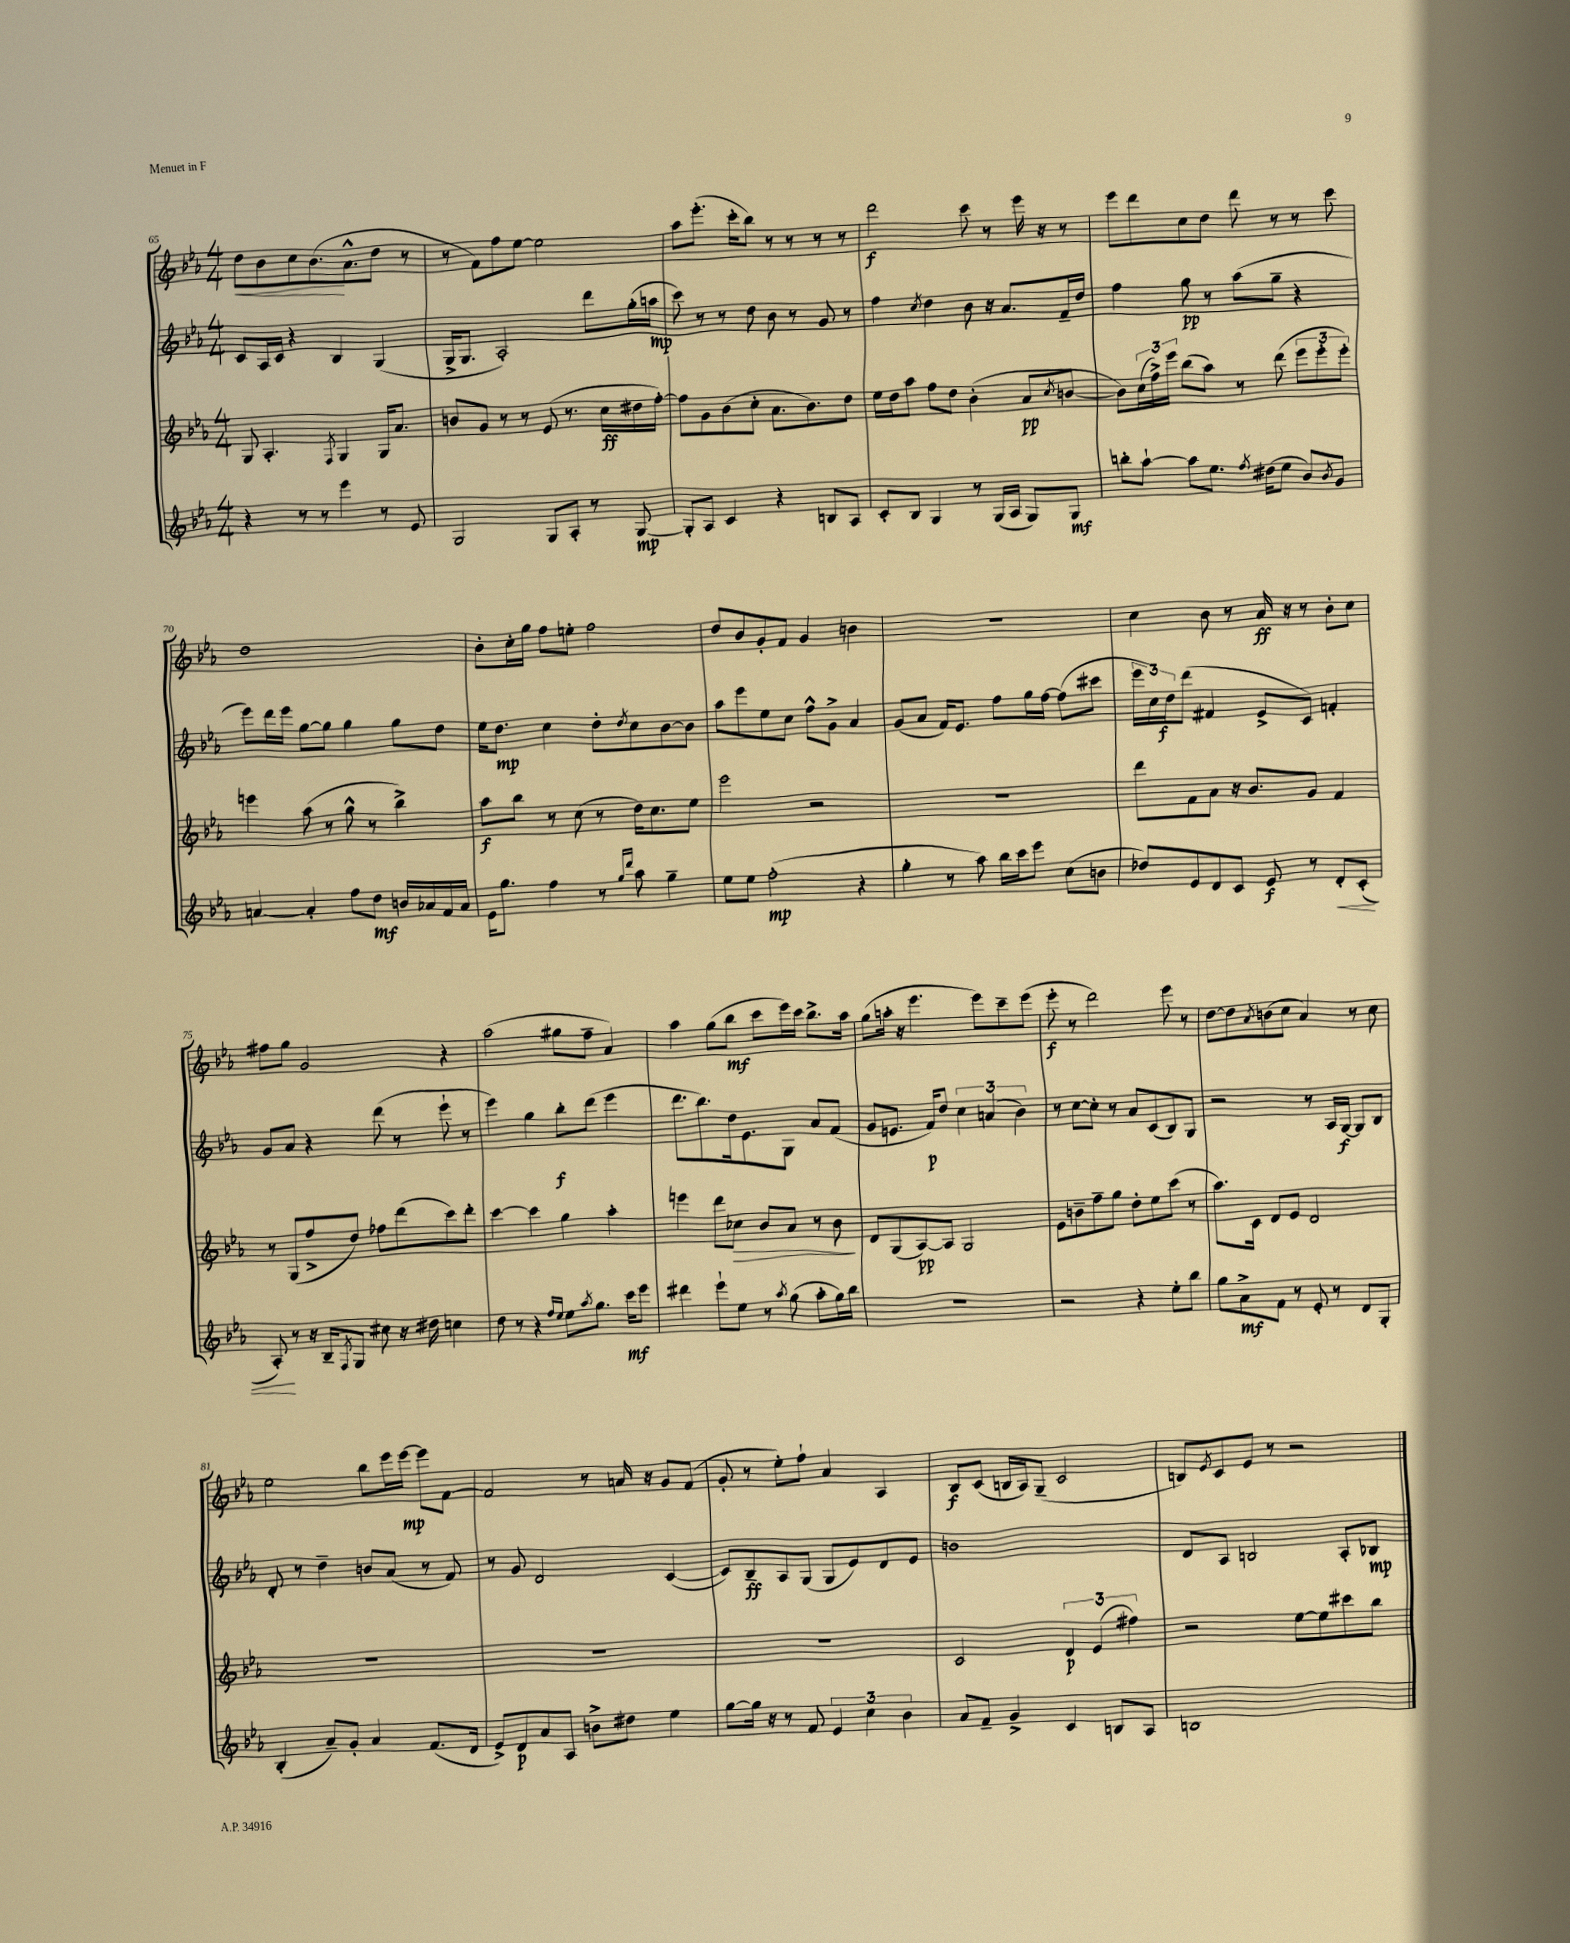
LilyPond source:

<<
\new StaffGroup <<
\new Staff = "s0" {
    \clef treble \key ees \major \numericTimeSignature \time 4/4
    d''8\< bes'8 c''8 bes'8.\!( aes'8.-^ d''8 r8 |
    r8 f'8) f''8 ees''8~ ees''2 |
    aes''8 ees'''8.-.( c'''16-. bes''8) r8 r8 r8 r8 |
    d'''2\f c'''8 r8 ees'''16 r16 r8 |
    ees'''8 d'''8 c''8 d''8 d'''8 r8 r8 c'''8 |
    d''1 |
    bes'8-. c''16-. g''16 f''8 e''8-. f''2 |
    d''8 bes'8 g'8-. f'8 g'4 b'4 |
    R1 |
    c''4 bes'8 r8 aes'16\ff r16 r8 bes'8-. c''8 |
    fis''8 g''8 g'2 r4 |
    aes''2( gis''8 f''8-- aes'4) |
    aes''4 g''8( bes''8\mf c'''8 ees'''16) c'''16 bes''8.-> aes''16 |
    g''8( a''16-. r16 ees'''4. ees'''8) c'''8-- ees'''8( |
    ees'''8-.\f r8 d'''2) ees'''8 r8 |
    d''8~ d''8 \acciaccatura { aes'8 } b'8( c''8 aes'4) r8 c''8 |
    ees''2 bes''8 ees'''16 ees'''16~\mp ees'''8 f'8~ |
    f'2 r8 a'16 r16 g'8 f'8( |
    g'8-. r8 ees''8-.) f''8-! aes'4 aes4 |
    bes8\f c'8( b16 aes16) g8--( c'2 |
    b8) \acciaccatura { ees'8 } c'8 ees'8 r8 r2 \bar "|." |
}
\new Staff = "s1" {
    \clef treble \key ees \major \numericTimeSignature \time 4/4
    c'8 aes16 c'16 r4 bes4 g4( |
    g16-> g8. aes2-.) d'''8 g''16-.( a''16\mp |
    c'''8) r8 r8 d''8 bes'8 r8 g'8 r8 |
    f''4 \acciaccatura { c''8 } d''4 bes'8 r16 aes'8. f'16-- d''16 |
    f''4 g''8\pp r8 aes''8( g''8-- r4 |
    ees'''8) d'''16 ees'''16 g''8~ g''8 g''4 g''8 d''8 |
    ees''16 d''8.\mp c''4 d''8-. \acciaccatura { d''8 } c''8 bes'8~ bes'8 |
    aes''8 ees'''8 ees''8 c''8 f''8-^ g'8-> aes'4 |
    g'8( aes'8 f'16) ees'8. f''8 g''16 f''16~ f''8( cis'''8 |
    \tuplet 3/2 { ees'''16 c''16) d''16\f } d'''8( fis'4 ees'8-> c'8) f'4-. |
    g'8 aes'8 r4 d'''8( r8 ees'''8-! r8 |
    ees'''4) g''4 bes''8-.\f d'''8( ees'''4 |
    d'''8. bes''8.) d''16 ees'8. g8 aes'8 f'8( |
    g'8 e'8. f'16\p) d''8 \tuplet 3/2 { c''4 a'4( bes'4) } |
    r8 c''8~ c''8-. r8 aes'8 c'8( bes8) g8 |
    r2 r8 aes16 g16~\f g8 bes8 |
    d'8-. r8 d''4-- b'8 aes'8( r8 f'8) |
    r8 g'8 d'2 c'4~( |
    c'8) bes8--\ff aes8 g8( g8 ees'8) d'8 ees'8 |
    b'1 |
    d'8 aes8 b2 aes8-. bes8\mp \bar "|." |
}
\new Staff = "s2" {
    \clef treble \key ees \major \numericTimeSignature \time 4/4
    g8 aes4.-. \acciaccatura { f8 } g4 g16 aes'8. |
    b'8 g'8 r8 r8 ees'8( r8. c''16\ff dis''16 f''16~-.) |
    f''8 g'8 bes'8( c''8-. aes'8. bes'8.) d''8 |
    ees''16 d''16 aes''8 f''8 d''8 bes'4-.( aes'8\pp \acciaccatura { c''8 } b'8~ |
    b'8) \tuplet 3/2 { c''16( f''16->) ees'''16 } bes''8( aes''8) r8 d'''8( \tuplet 3/2 { ees'''8 ees'''8-. ees'''8-.) } |
    e'''4 aes''8( r8 g''8-^ r8 bes''4->) |
    aes''8\f bes''8 r8 c''8( r8 d''16) c''8. ees''8 |
    ees'''2 r2 |
    R1 |
    d'''8 f'8 aes'8 r16 bes'8. g'8 f'4 |
    r8 g8( f''8-> d''8) fes''8 d'''8( c'''8) d'''8-. |
    c'''4~ c'''4 g''4 aes''4-. |
    e'''4 d'''8 ces''8\> bes'8 aes'8 r8 bes'8\! |
    d'8 g8( aes8~\pp) aes8 g2 |
    ees'8 b'8-- f''8-- g''8 d''8-. ees''8 c'''8( r8 |
    aes''8.) c'16 d'8 ees'8 d'2 |
    R1 |
    R1 |
    R1 |
    c'2 \tuplet 3/2 { d'4\p ees'4( fis''4) } |
    r2 ees''8~ ees''8 cis'''8 bes''8 \bar "|." |
}
\new Staff = "s3" {
    \clef treble \key ees \major \numericTimeSignature \time 4/4
    r4 r8 r8 ees'''4 r8 ees'8 |
    g2 g8 aes8-. r8 g8~\mp |
    g8-. aes8 c'4 r4 b8 aes8 |
    c'8-. bes8 g4 r8 g16( aes16 g8) g8\mf |
    b''8-. aes''8~-! aes''8 ees''8. \acciaccatura { f''8 } dis''16( ees''8 bes'8) \acciaccatura { bes'8 } g'8 |
    a'4~ a'4-. f''8 d''8\mf b'16 aes'16 f'16 aes'16 |
    ees'16 g''8. f''4 r8 \grace { g''16 d'''16 } aes''8 g''4-- |
    ees''8 ees''8 f''2-.\mp( r4 |
    g''4-. r8 aes''8) bes''16 c'''16 ees'''8 c''8( b'8 |
    des''8) ees'8 d'8 c'8 ees'8\f r8 d'8-.\< c'8-.( |
    aes8-.\!) r8 r16 bes16-- \acciaccatura { f8 } g8 cis''8 r16 dis''16 c''4 |
    d''8 r8 r4 \grace { f''16 ees''16 } ees''8 \acciaccatura { aes''8 } g''8. c'''16\mf ees'''8 |
    dis'''4 ees'''8-! ees''8 r8 \acciaccatura { aes''8 } g''8( aes''8-. g''16) bes''16 |
    R1 |
    r2 r4 ees''8-. bes''8 |
    g''8 aes'8->\mf f'8 r8 ees'8-. r8 d'8 g8-. |
    bes4-.( aes'8--) g'8-. aes'4 f'8.( d'16 |
    ees'8->) d'8\p aes'8 aes8 b'8-> dis''8 ees''4 |
    g''8~ g''16 r16 r8 f'8 \tuplet 3/2 { ees'4 c''4 bes'4 } |
    aes'8 f'8-- g'4-> c'4 b8 aes8 |
    b1 \bar "|." |
}
>>
>>
\layout { \context { \Score currentBarNumber = #65 } }
